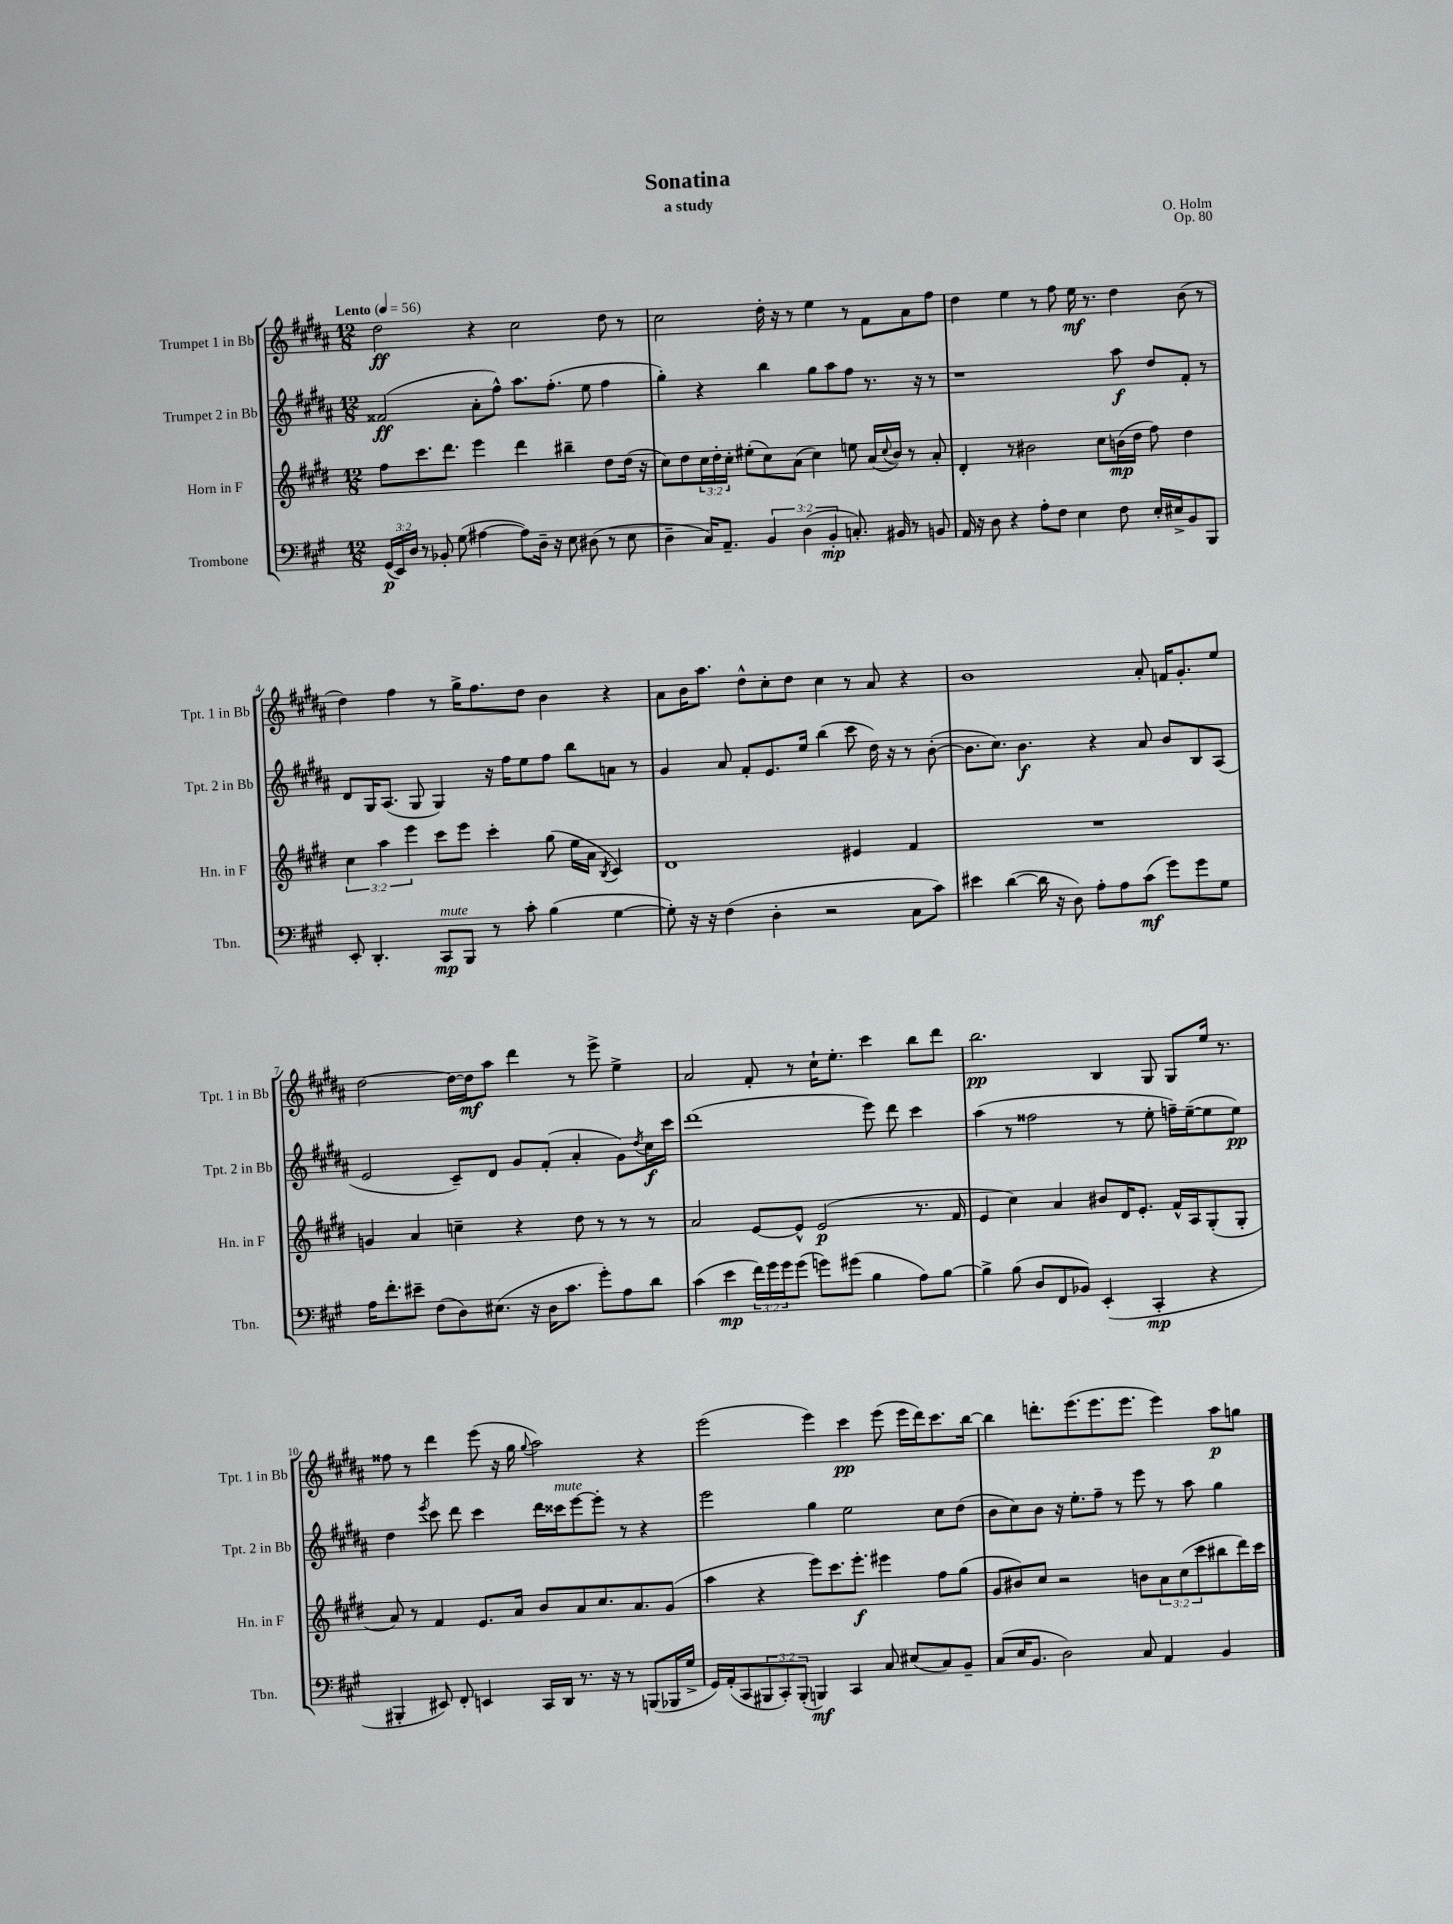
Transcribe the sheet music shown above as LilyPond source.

\header { title = "Sonatina" composer = "O. Holm" subtitle = "a study" opus = "Op. 80" }
<<
\new StaffGroup <<
\new Staff = "s0" \with { instrumentName = "Trumpet 1 in Bb" shortInstrumentName = "Tpt. 1 in Bb" } {
    \clef treble \key b \major \numericTimeSignature \time 12/8 \tempo "Lento" 4 = 56
    dis''2\ff r4 cis''2 dis''8 r8 |
    cis''2 dis''16-. r16 r8 e''4 r8 fis'8 ais'8 fis''8 |
    dis''4 e''4 r8 fis''8 e''16\mf r8. dis''4 b'8( r8 |
    dis''4) fis''4 r8 gis''16-> fis''8. dis''8 b'4 r4 |
    ais'8 b'16 ais''8. dis''8-^ cis''8-. dis''8 cis''4 r8 ais'8 r4 |
    b'1 ais'8-. f'16 gis'8.-. e''8 |
    dis''2~ dis''16~ dis''16\mf ais''8 dis'''4 r8 e'''8-> e''4-> |
    ais'2 fis'8-. r8 cis''16-! e''8.-. cis'''4 b''8 dis'''8 |
    b''2.\pp b4 gis8 gis8 e''16 r8. |
    fisis''8 r8 dis'''4 e'''8( r16 gis''16 \appoggiatura { gis''8 } ais''2) r4 |
    e'''2( e'''4) cis'''4\pp e'''8( e'''16 dis'''16) cis'''8. b''16~ |
    b''4 d'''8.-. e'''8.( e'''8. e'''8. e'''4) ais''8\p g''8 \bar "|." |
}
\new Staff = "s1" \with { instrumentName = "Trumpet 2 in Bb" shortInstrumentName = "Tpt. 2 in Bb" } {
    \clef treble \key b \major \numericTimeSignature \time 12/8
    fisis'2\ff( ais'8-. fis''8-^) ais''8. fis''8.-.( e''8 fis''4 |
    gis''4-.) r4 b''4 gis''8 ais''8 fis''8 r8. r16 r8 |
    r1 ais''8\f dis''8 fis'8-. r8 |
    dis'8 gis16 ais8.( gis8 gis4) r16 fis''16 e''8 fis''8 b''8 a'8 r8 |
    gis'4 ais'8 fis'8-. e'8. e''16 b''4( cis'''8 dis''16) r16 r8 b'8~-.( |
    b'8. cis''8.) b'4.\f r4 ais'8 b'8 b8 ais8( |
    e'2 cis'8--) dis'8 gis'8 fis'8-.( ais'4-. gis'8) \acciaccatura { dis''8 } cis''16\f cis'''16 |
    dis'''1( e'''8) dis'''8 cis'''4 |
    ais''4( r8 fisis''2 r8 e''8-. f''16--) e''16~--( e''8 e''8\pp) |
    dis''4 \acciaccatura { e'''8 } cis'''8 dis'''8 cis'''4 dis'''16 cisis'''16^\markup { \italic "mute" } e'''8~ e'''8-. r8 r4 |
    e'''2 gis''4 e''2 cis''8 dis''8( |
    b'8 cis''8) b'8 r16 e''8.-. fis''8-- r8 e'''8 r8 ais''8 gis''4 \bar "|." |
}
\new Staff = "s2" \with { instrumentName = "Horn in F" shortInstrumentName = "Hn. in F" } {
    \clef treble \key e \major \numericTimeSignature \time 12/8 \override Staff.TupletNumber.text = #tuplet-number::calc-fraction-text
    fis''8 cis'''8. dis'''8. e'''4 dis'''4 bis''4-- dis''8 dis''16( r16 |
    cis''8) dis''8 \tuplet 3/2 { cis''16 dis''16-. cis''16-. } eis''8-.( cis''8) a'8( cis''4) e''8 a'16( \appoggiatura { cis''8 } b'16) r8 a'8-. |
    dis'4-. r8 bis'2 cis''8 b'16\mp( dis''16 fis''8) dis''4 |
    \tuplet 3/2 { cis''4 a''4 e'''4 } cis'''8 e'''8 cis'''4-. gis''8( e''16 a'16 \acciaccatura { b8 } cis'4) |
    dis'1 eis'4 fis'4 |
    R1. |
    g'4 a'4 c''4-- r4 dis''8 r8 r8 r8 |
    a'2 e'8~ e'8-^ e'2\p( r8. fis'16 |
    e'4 cis''4) a'4 bis'8 dis'16 e'8.-. fis'16-^ a16 gis8-.( gis8-. |
    a'8) r8 fis'4 e'8. a'16 b'8 a'8 cis''8. a'8. gis'8( |
    a''4 r4 e'''8) cis'''8. e'''8.-.\f eis'''4 fis''8 gis''8( |
    gis'8 bis'8) cis''8 r2 b'8 \tuplet 3/2 { a'8 cis''8( cis'''8 } bis''8 dis'''16) cis'''16 \bar "|." |
}
\new Staff = "s3" \with { instrumentName = "Trombone" shortInstrumentName = "Tbn." } {
    \clef bass \key a \major \numericTimeSignature \time 12/8 \override Staff.TupletNumber.text = #tuplet-number::calc-fraction-text
    \tuplet 3/2 { gis,16\p( e,16) d16 } r8 bes,8-. gis8( ais4~ ais8) d16-- r16 e8 dis8( r8 e8 |
    d4-- cis16) a,8.-- \tuplet 3/2 { b,4 d4( b,4-.\mp } c8.-.) bis,16 r8 b,8 |
    a,16 r16 d8 r4 a8-. fis8 e4 fis8 e16-. eis16-> b,8 b,,8 |
    e,8-. d,4.-. cis,8\mp^\markup { \italic "mute" } b,,8 r8 cis'8-. b4( gis4~ |
    gis8-.) r16 r16 fis4( d4-. r2 cis8 cis'8) |
    eis'4 d'4~( d'16 r16 d8) a8-. a8 cis'8\mf( gis'8) gis'8 gis8 |
    a16 fis'8.-. eis'8-- fis8( d8) eis8.( r16 d16 cis'8. gis'8-.) a8 d'8 |
    cis'4( e'4\mp \tuplet 3/2 { fis'16) gis'16 gis'16 } gis'8( g'8) gis'8( b4 a8) b8~ |
    b4-> b8( d8 fis,8 bes,8) e,4-.( cis,4-.\mp r4 |
    bis,,4-. eis,8) fis,8-. e,4 cis,16 d,16 r8. r16 r8 b,,8( bes,,16 gis16-> |
    gis,16) a,16-.( cis,8 \tuplet 3/2 { bis,,8 cis,8-.) bis,,8-.( } b,,4\mf) cis,4 cis8 eis8( cis8) b,8-- |
    cis8( e16 b,8. d2) cis8 a,4 b,4 \bar "|." |
}
>>
>>
